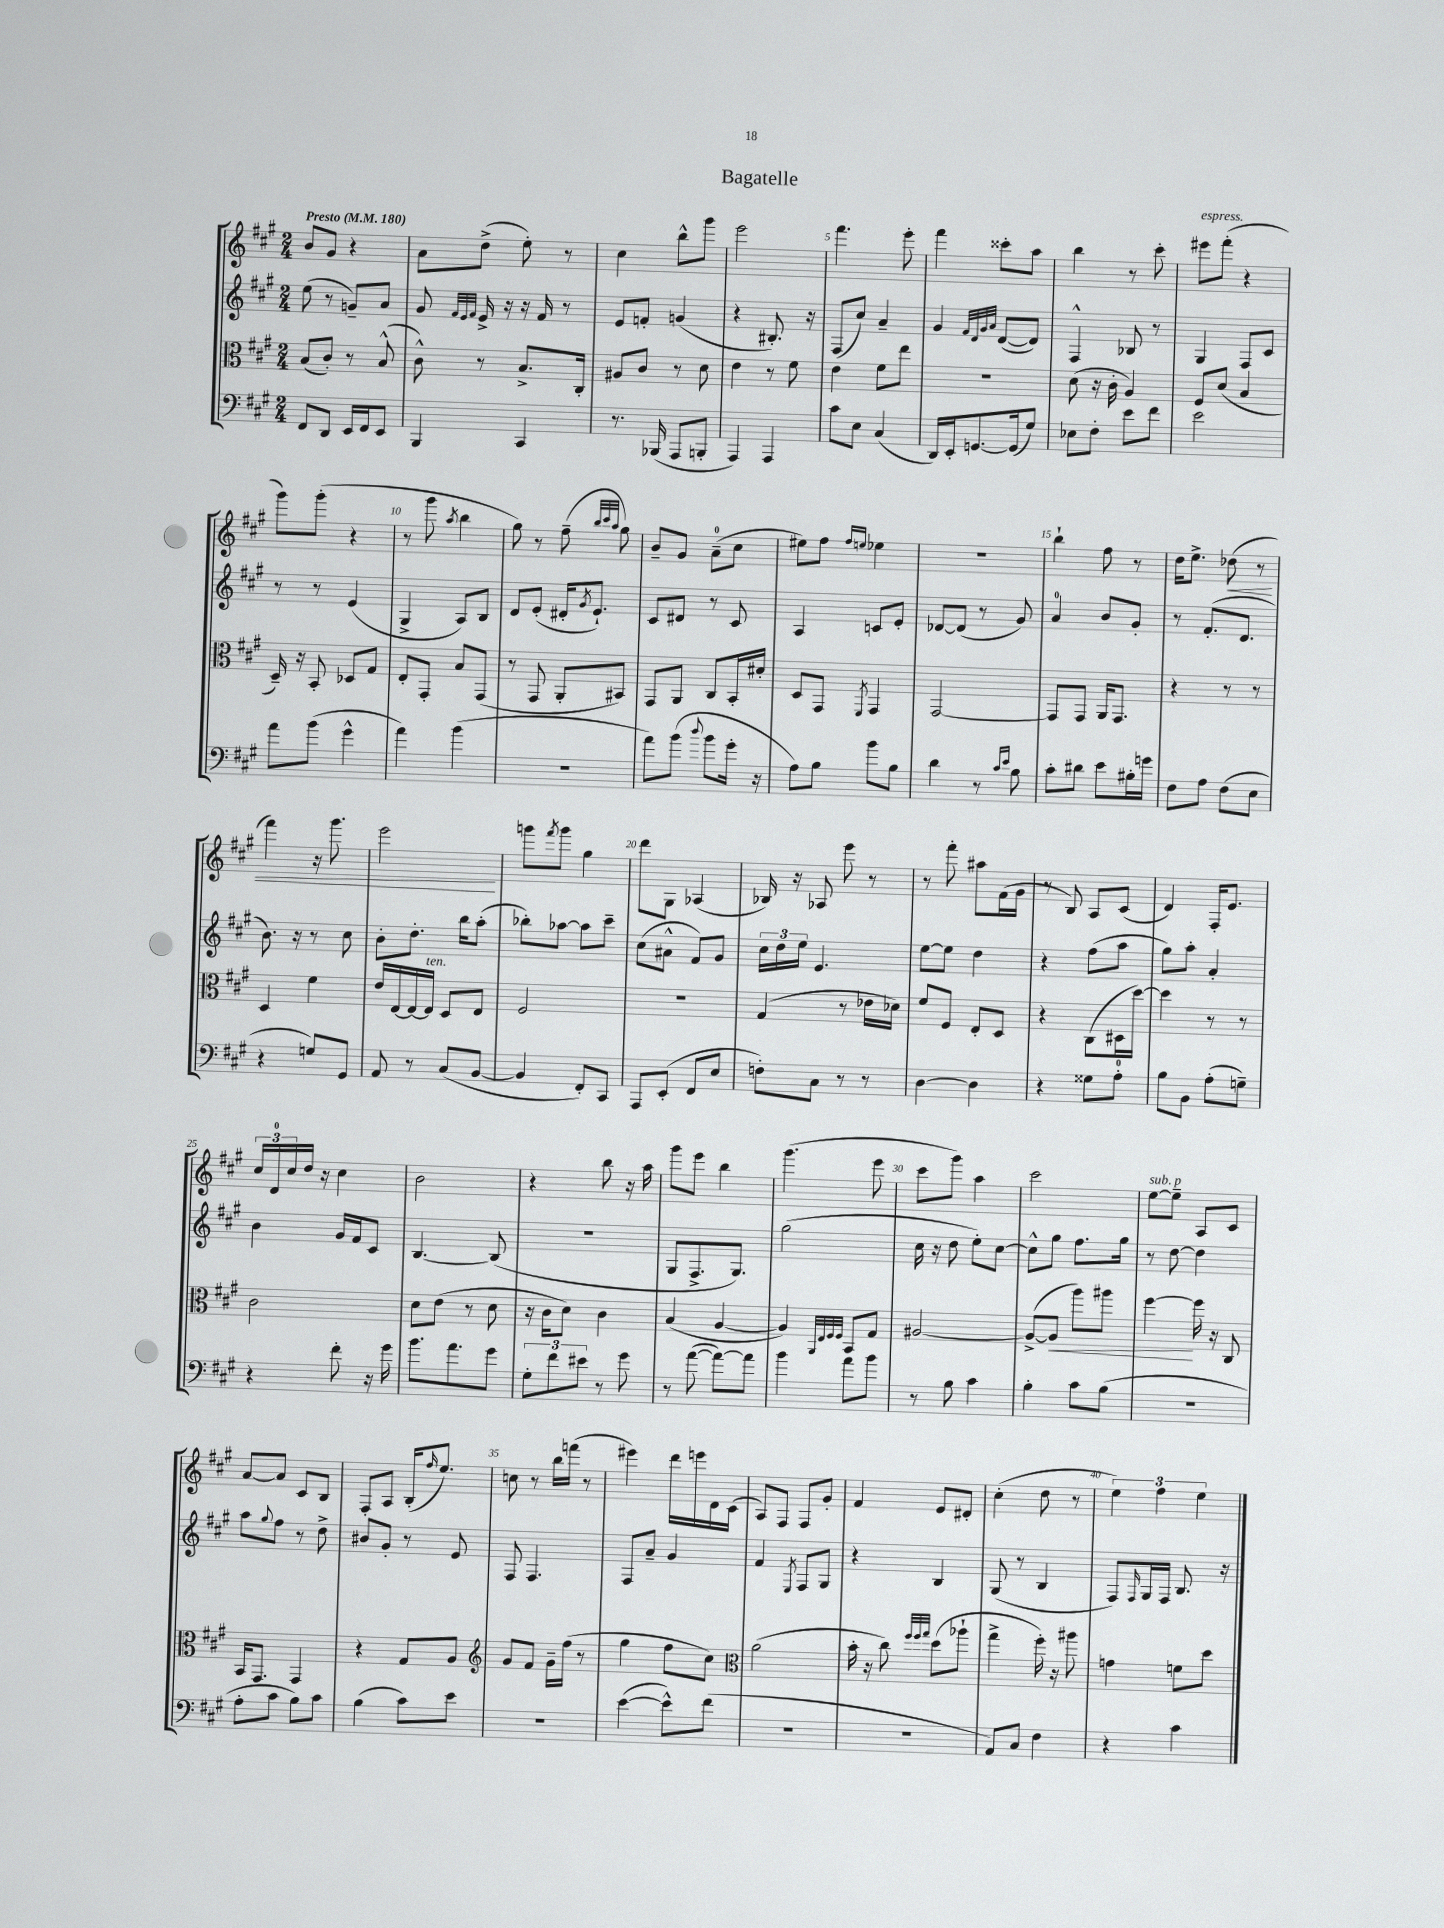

**kern	**kern	**dynam	**kern	**kern	**dynam
*part4	*part3	*part3	*part2	*part1	*part1
*staff4	*staff3	*staff3	*staff2	*staff1	*staff1
*clefF4	*clefC3	*	*clefG2	*clefG2	*
*k[f#c#g#]	*k[f#c#g#]	*	*k[f#c#g#]	*k[f#c#g#]	*
*M2/4	*M2/4	*	*M2/4	*M2/4	*
*MM180	*MM180	*	*MM180	*MM180	*
=1	=1	=1	=1	=1	=1
!	!	!	!	!LO:TX:a:B:t=Presto	!
8FF#/L	(8B/L	.	(8ee\	8b/L	.
8DD/J	8c#'/J)	.	8r	8g#/J	.
16EE/LL	8r	.	8gn~/L)	4r	.
16FF#/J	.	.	.	.	.
8EE/J	(8B^^/	.	8a/J	.	.
=2	=2	=2	=2	=2	=2
4BBB/	8c#^^\)	.	8g#/	8a\L	.
.	.	.	32qqf#/LLL	.	.
.	.	.	32qqe/	.	.
.	.	.	32qqf#/JJJ	.	.
.	8r	.	16e^/	(8dd^\J	.
.	.	.	16r	.	.
4CC#/	8.B^/L	.	16r	8ee'\)	.
.	.	.	16f#/	.	.
.	.	.	8r	8r	.
.	16C#'/Jk	.	.	.	.
=3	=3	=3	=3	=3	=3
8.r	8A#X/L	.	8e/L	4cc#\	.
.	8c#/J	.	8fn'/J	.	.
(16BBB-X/	.	.	.	.	.
8AAA/L	8r	.	(4gn/	8bb^^\L	.
8BBBn'/J	8d\	.	.	8ggg#\J	.
=4	=4	=4	=4	=4	=4
4AAA/)	4e\	.	4r	2eee\	.
4AAA/	8r	.	8.B#X'/)	.	.
.	8f#\	.	.	.	.
.	.	.	16r	.	.
=5	=5	=5	=5	=5	=5
8c#\L	4e\	.	(8F#/L	4.fff#\	.
8E\J	.	.	8cc#/J)	.	.
(4C#/	8f#\L	.	4a~/	.	.
.	8ee\J	.	.	8eee'\	.
=6	=6	=6	=6	=6	=6
16DD/LL)	2r	.	4g#/	4fff#\	.
16EE'/J	.	.	.	.	.
[8.GGn/	.	.	.	.	.
.	.	.	32qqf#/LLL	.	.
.	.	.	32qqd/	.	.
.	.	.	32qqg#/	.	.
.	.	.	32qqa/JJJ	.	.
.	.	.	([8d/L	8ccc##X'\L	.
(16GG/k]	.	.	.	.	.
8G#/J)	.	.	8d/J])	8aa\J	.
=7	=7	=7	=7	=7	=7
8E-X\L	(8d\	.	4F#^^/	4bb\	.
8F#'\J	16r	.	.	.	.
.	16c#'\	.	.	.	.
8e\L	4A/)	.	8B-X/	8r	.
8f#\J	.	.	8r	8ccc#'\	.
=8	=8	=8	=8	=8	=8
!	!	!	!	!LO:TX:a:i:t=espress.	!
2e\	8F#/L	.	4G#/	8eee#X\L	.
.	(8d/J	.	.	(8fff#'\J	.
.	4B/	.	8F#/L	4r	.
.	.	.	8c#/J	.	.
!!LO:LB:g=z
=9	=9	=9	=9	=9	=9
8a\L	16D~/)	.	8r	8ggg#\L)	.
.	16r	.	.	.	.
(8b\J	8BB'/	.	8r	(8ggg#'\J	.
4g#^^\	8D-X/L	.	(4e/	4r	.
.	8G#/J	.	.	.	.
=10	=10	=10	=10	=10	=10
4a\)	8E'/L	.	4G#^/	8r	.
.	8GG#'/J	.	.	8ggg#\	.
.	.	.	.	8qaa/	.
(4b\	8B/L	.	8A/L)	4bb\	.
.	(8GG#/J	.	8B/J	.	.
=11	=11	=11	=11	=11	=11
2r	8r	.	8d/L	8gg#\)	.
.	8GG#/	.	(8e'/J	8r	.
.	8AA'/L	.	16d#X'/KL	(8ff#~\	.
.	.	.	8qg#/	.	.
.	.	.	8.e`/J)	.	.
.	.	.	.	32qqbb/LLL	.
.	.	.	.	32qqccc#/	.
.	.	.	.	32qqaa/JJJ	.
.	8BB#X/J)	.	.	8gg#\)	.
=12	=12	=12	=12	=12	=12
8a\L)	8GG#/L	.	8c#/L	8b~/L	.
(8b\J	8AA/J	.	8d#X/J	8g#/J	.
8qqdd/	.	.	.	.	.
8b\L	8C#/L	.	8r	(8a~\L	.
16g#'\Jk	16BB'/L	.	8c#/	8cc#\J	.
16r	16d#X'/JJ	.	.	.	.
=13	=13	=13	=13	=13	=13
8A\L)	8D/L	.	4A/	8ee#X\L)	.
8B\J	8GG#/J	.	.	8ff#\J	.
.	.	.	.	16qqff#/LL	.
.	8qFF#/	.	.	16qqeen/JJ	.
8b\L	4GG#/	.	8cn/L	4ee-X\	.
8B\J	.	.	8e'/J	.	.
=14	=14	=14	=14	=14	=14
4d\	[2GG#/	.	[8d-X/L	2r	.
.	.	.	(8d-/J]	.	.
8r	.	.	8r	.	.
16qqc#/LL	.	.	.	.	.
16qqe/JJ	.	.	.	.	.
8B\	.	.	8g#/)	.	.
=15	=15	=15	=15	=15	=15
8c#'\L	8GG#/L]	.	4a/	4bb`\	.
8d#X\J	8GG#/J	.	.	.	.
8e\L	16AA/KL	.	8b/L	8ff#\	.
.	8.GG#/J	.	.	.	.
16B#X'\L	.	.	8g#'/J	8r	.
16gn\JJ	.	.	.	.	.
=16	=16	=16	=16	=16	=16
8F#\L	4r	.	8r	16dd\KL	.
.	.	.	.	8.ee^\J	.
8A\J	.	.	(8.f#'/L	.	.
!	!	!	!	!	!LO:HP:b
(8F#\L	8r	.	.	(8dd-X\	<
.	.	.	8.d/J	.	.
8E\J	8r	.	.	8r	.
!!LO:LB:g=z
=17	=17	=17	=17	=17	=17
4r	4D/	.	8.b\)	4fff#\)	.
.	.	.	16r	.	.
8Gn/L)	4f#\	.	8r	16r	.
.	.	.	.	8.ggg#\	.
8GG#/J	.	.	8cc#\	.	.
=18	=18	=18	=18	=18	=18
8AA/	16e/LL	.	8b'\L	2eee\	.
.	[16E/	.	.	.	.
8r	16E/_	.	8.dd'\J	.	.
!	!LO:TX:a:i:t=ten.	!	!	!	!
.	16E/JJ]	.	.	.	.
(8C#/L	8D/L	.	.	.	.
.	.	.	16bb\KL	.	.
[8BB/J	8E/J	.	(8aa'\J	.	.
.	.	.	.	.	[
=19	=19	=19	=19	=19	=19
4BB/]	2F#/	.	8bb-X'\L)	8gggn\L	.
.	.	.	.	8qfff#/	.
.	.	.	[8aa-X\J	8ggg\J	.
8FF#'/L)	.	.	8aa-\L]	4gg#\	.
8CC#/J	.	.	8ccc#~\J	.	.
=20	=20	=20	=20	=20	=20
8AAA/L	2r	.	(8cc#\L	8ddd\L	.
(8EE'/J	.	.	8a#X^^\J	8G#\J	.
8FF#/L	.	.	8f#/L)	(4A-X/	.
8E/J	.	.	8g#/J	.	.
=21	=21	=21	=21	=21	=21
8Fn'\L)	(4G#/	.	24cc#\LL	16B-X/)	.
.	.	.	24dd\	.	.
.	.	.	.	16r	.
.	.	.	24ee\JJ	.	.
8C#\J	.	.	4.e/	8A-X/	.
8r	8r	.	.	8eee\	.
8r	16e-X\LL	.	.	8r	.
.	16d-X\JJ)	.	.	.	.
=22	=22	=22	=22	=22	=22
[4D\	8f#/L	.	[8ee\L	8r	.
.	8F#/J	.	8ee\J]	8fff#'\	.
4D\]	8E'/L	.	4dd\	8aa#X\L	.
.	8D/J	.	.	(16f#\L	.
.	.	.	.	16g#\JJ	.
=23	=23	=23	=23	=23	=23
4r	4r	.	4r	8r	.
.	.	.	.	8B/)	.
8G##X\L	(8C#\L	.	(8ff#\L	8A/L	.
8A'\J	16D#X\L	.	8aa\J	(8c#/J	.
.	[16dd\JJ)	.	.	.	.
=24	=24	=24	=24	=24	=24
8B\L	4dd\]	.	8gg#\L)	4d/)	.
8BB\J	.	.	8aa'\J	.	.
(8A'\L	8r	.	4a'/	16F#'/KL	.
.	.	.	.	8.e/J	.
8Gn~\J)	8r	.	.	.	.
!!LO:LB:g=z
=25	=25	=25	=25	=25	=25
4r	2c#\	.	4b\	24cc#/LL	.
.	.	.	.	24d/	.
.	.	.	.	24cc#/	.
.	.	.	.	16dd/JJ	.
.	.	.	.	16r	.
8f#'\	.	.	16g#/LL	4cc#\	.
.	.	.	16f#/J	.	.
16r	.	.	8c#/J	.	.
16g#\	.	.	.	.	.
=26	=26	=26	=26	=26	=26
8.b\L	8d\L	.	[4.B/	2b\	.
.	(8e\J	.	.	.	.
8.a\	.	.	.	.	.
.	8r	.	.	.	.
8g#\J	8d\	.	(8B/]	.	.
=27	=27	=27	=27	=27	=27
12G#'\L	16r	.	2r	4r	.
.	16c#\KL	.	.	.	.
12f#\	.	.	.	.	.
.	8d\J)	.	.	.	.
12e#X\J	.	.	.	.	.
8r	4c#\	.	.	8bb\	.
8g#\	.	.	.	16r	.
.	.	.	.	16aa\	.
=28	=28	=28	=28	=28	=28
8r	(4B/	.	8G#/L	8ggg#\L	.
([8a\	.	.	8.F#^/	8eee\J	.
8a\L_)	[4A/	.	.	4bb\	.
.	.	.	8.G#/J)	.	.
8a\J]	.	.	.	.	.
=29	=29	=29	=29	=29	=29
4b\	4A/])	.	(2gg#\	(4.ggg#\	.
.	32qqAA/LLL	.	.	.	.
.	32qqE/	.	.	.	.
.	32qqF#/	.	.	.	.
.	32qqF#/JJJ	.	.	.	.
8a\L	8BB/L	.	.	.	.
8b\J	8G#/J	.	.	8eee\	.
=30	=30	=30	=30	=30	=30
8r	[2A#X/	.	16cc#\	8ccc#\L	.
.	.	.	16r	.	.
8B\	.	.	8dd\	8ggg#\J)	.
4c#\	.	.	8ee'\L)	4aa\	.
.	.	.	[8cc#\J	.	.
=31	=31	=31	=31	=31	=31
4B'\	(8A#^/L_	.	8cc#^^\L]	2ccc#\	.
!	!	!LO:HP:b	!	!	!
.	8A#/J]	<	8gg#\J	.	.
8c#\L	8aa\L)	.	8.ff#\L	.	.
(8B\J	8aa#X\J	.	.	.	.
.	.	.	16gg#\Jk	.	.
=32	=32	=32	=32	=32	=32
!	!	!	!	!LO:TX:a:i:t=sub. p	!
2r	[4ff#\	.	8r	[8ee\L	.
.	.	.	[8dd\	8ee~\J]	.
.	16ff#\]	[	4dd\]	8A/L	.
.	16r	.	.	.	.
.	8C#/	.	.	8c#/J	.
!!LO:LB:g=z
=33	=33	=33	=33	=33	=33
8A'\L	16BB/KL	.	8aa\L	[8a/L	.
.	8.GG#/J	.	.	.	.
.	.	.	8qqgg#/	.	.
8c#\J	.	.	8ff#\J	8a/J]	.
8B\L)	4GG#/	.	8r	8c#/L	.
8c#\J	.	.	8dd^\	8B/J	.
=34	=34	=34	=34	=34	=34
(4B\	4r	.	8b#X/L	8F#'/L	.
.	.	.	8g#'/J	8A/J	.
8c#\L)	8G#/L	.	8r	(16B'/KL	.
.	.	.	.	16qqff#/	.
.	.	.	.	8.ee/J)	.
8e\J	8A/J	.	8e/	.	.
=35	=35	=35	=35	=35	=35
*	*clefG2	*	*	*	*
2r	8g#/L	.	8F#/	8ccn\	.
.	8f#/J	.	4.F#/	8r	.
.	16g#~\LL	.	.	16bb\LL	.
.	(16ff#\JJ	.	.	(16fffn\JJ	.
.	8r	.	.	8r	.
=36	=36	=36	=36	=36	=36
([4e\	4gg#\	.	8F#/L	4eee#X\)	.
.	.	.	8a~/J	.	.
8e^^\L])	8ff#\L	.	4g#/	16ddd\LL	.
.	.	.	.	16eeen\	.
(8f#\J	8cc#\J)	.	.	16d\	.
.	.	.	.	(16c#\JJ	.
=37	=37	=37	=37	=37	=37
*	*clefC3	*	*	*	*
2r	(2a\	.	4f#/	8A/L)	.
.	.	.	.	8F#/J	.
.	.	.	8qE/	.	.
.	.	.	8F#/L	8F#/L	.
.	.	.	8G#/J	8g#'/J	.
=38	=38	=38	=38	=38	=38
2r	16b'\	.	4r	4f#/	.
.	16r	.	.	.	.
.	8cc#\)	.	.	.	.
.	32qqff#/LLL	.	.	.	.
.	32qqff#/	.	.	.	.
.	32qqgg#/JJJ	.	.	.	.
.	(8dd\L	.	4B/	8e/L	.
.	8aa-X`\J	.	.	8d#X'/J	.
=39	=39	=39	=39	=39	=39
8AA/L)	4gg#^\	.	(8G#/	(4cc#'\	.
8C#/J	.	.	8r	.	.
4F#\	16ff#'\)	.	4B/	8dd\	.
.	16r	.	.	.	.
.	8aa#X\	.	.	8r	.
=40	=40	=40	=40	=40	=40
4r	4gn\	.	8F#/L)	6ee\)	.
.	.	.	16qqF#/	.	.
.	.	.	16G#/L	.	.
.	.	.	.	6ff#\	.
.	.	.	16F#/JJ	.	.
4c#\	8fn\L	.	8.B/	.	.
.	.	.	.	6ee\	.
.	8dd\J	.	.	.	.
.	.	.	16r	.	.
==	==	==	==	==	==
*-	*-	*-	*-	*-	*-
